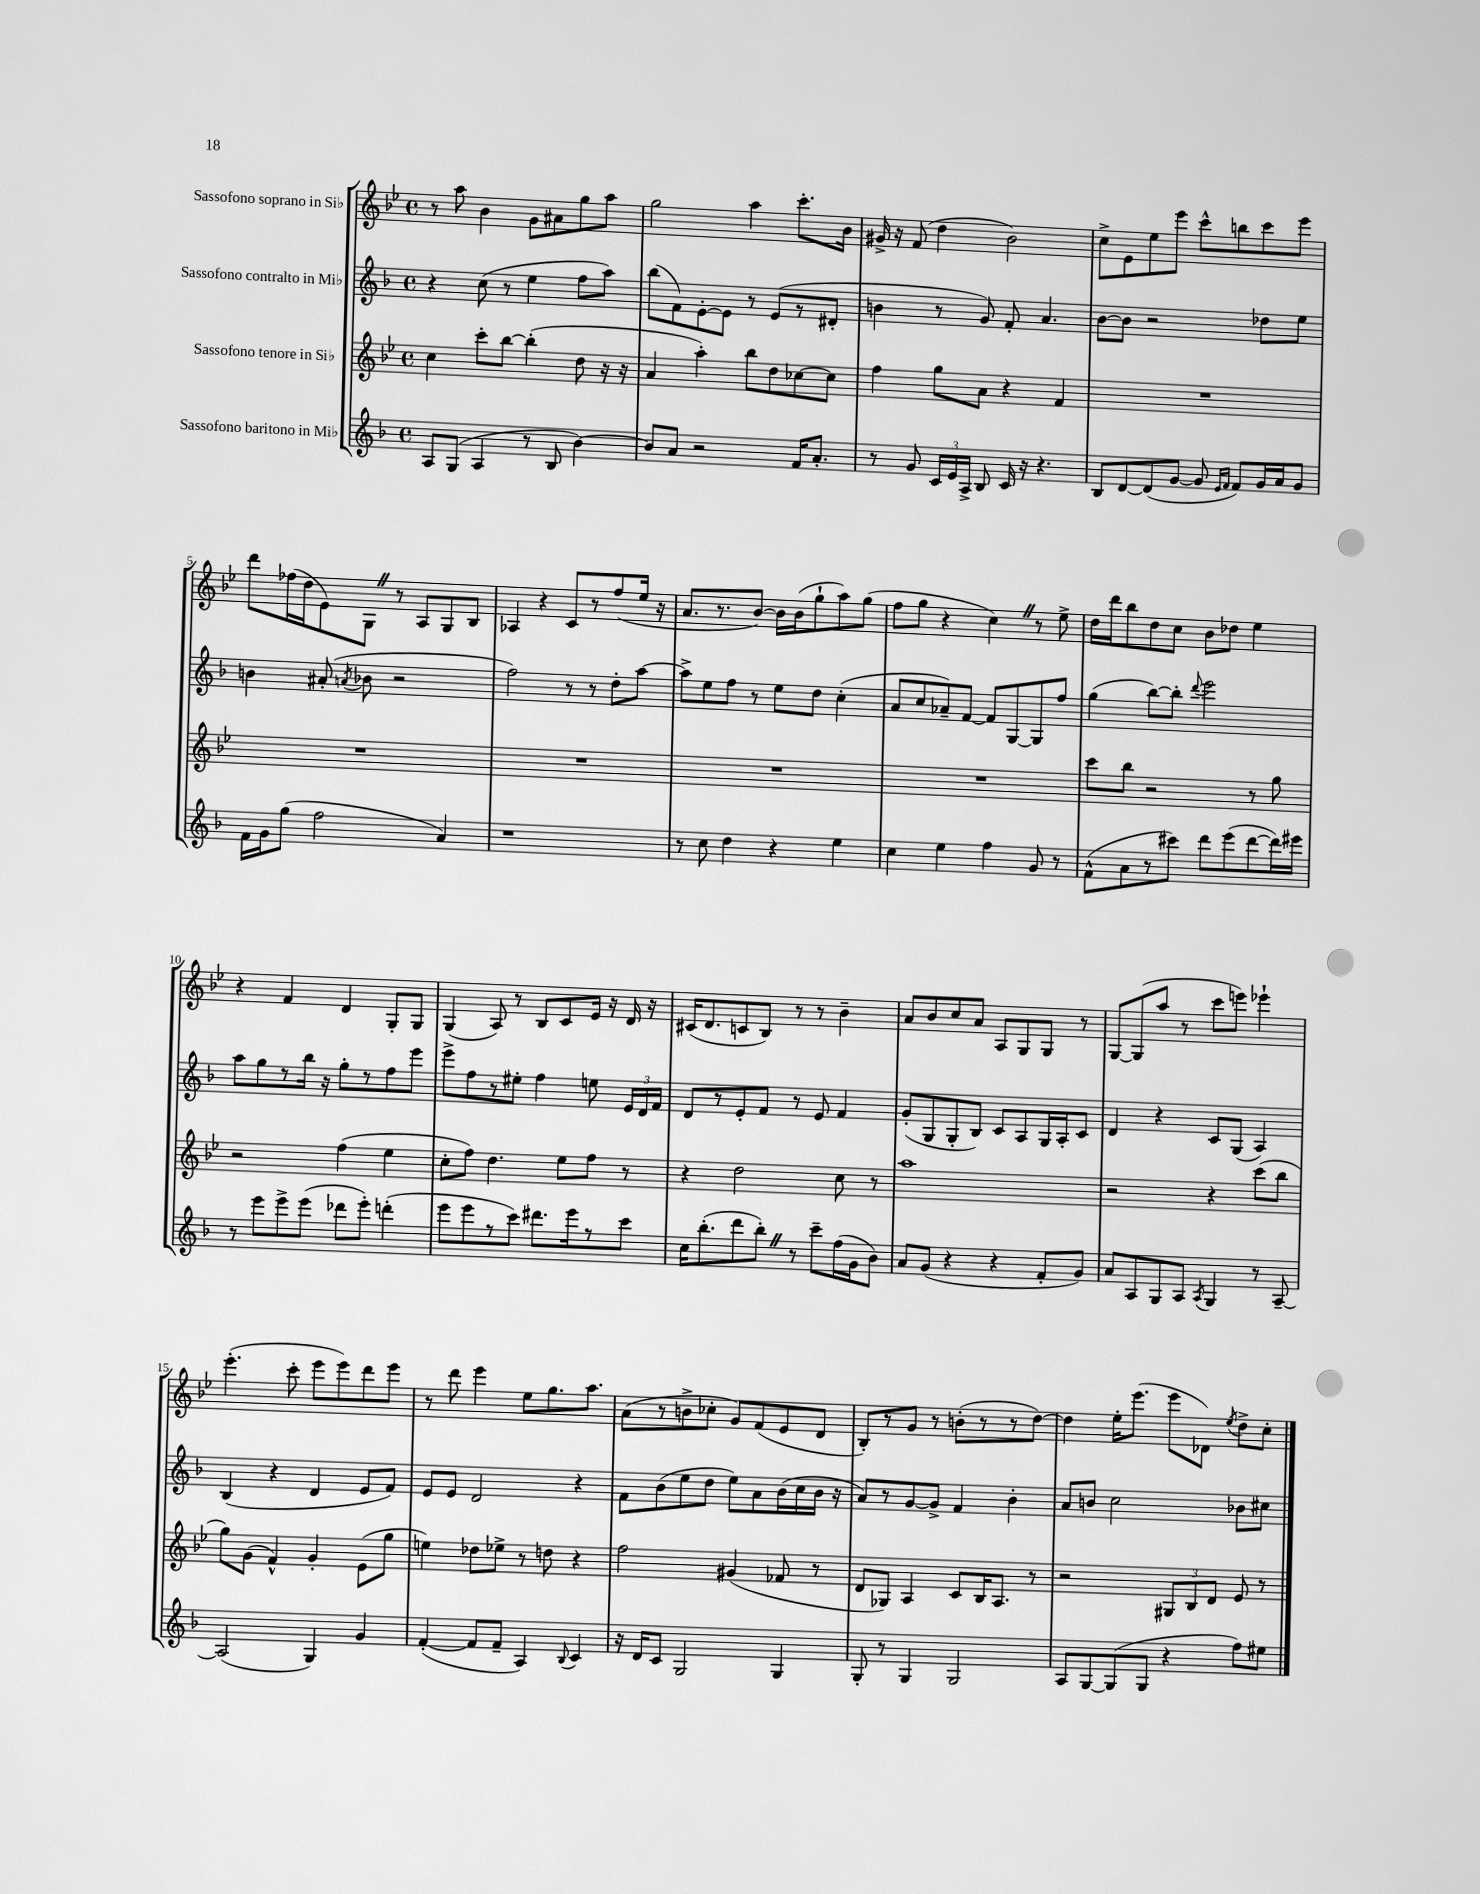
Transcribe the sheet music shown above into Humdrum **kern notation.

**kern	**kern	**kern	**kern
*part4	*part3	*part2	*part1
*staff4	*staff3	*staff2	*staff1
*I"Sassofono baritono in Mi♭	*I"Sassofono tenore in Si♭	*I"Sassofono contralto in Mi♭	*I"Sassofono soprano in Si♭
*clefG2	*clefG2	*clefG2	*clefG2
*k[b-]	*k[b-e-]	*k[b-]	*k[b-e-]
*M4/4	*M4/4	*M4/4	*M4/4
*met(c)	*met(c)	*met(c)	*met(c)
=1	=1	=1	=1
8A/L	4cc\	4r	8r
(8G/J	.	.	8aa\
4A/	8ccc'\L	(8cc\	4b-\
.	[8bb-\J	8r	.
8r	(4bb-'\]	4ee\	8g\L
8B-/	.	.	8a#X\
[4b-\)	8dd\	8ff\L	8gg\
.	16r	8aa\J)	8aa\J
.	16r	.	.
=2	=2	=2	=2
8b-/L]	4a/	(8bb-\L	2gg\
8a/J	.	8f\)	.
2r	4aa'\)	[8e'\	.
.	.	8e\J]	.
.	8bb-\L	8r	4aa\
.	8dd\	(8e/L	.
16f/KL	[8cc-X\	8r	8.ccc'\L
8.a'/J	.	.	.
.	8cc-\J]	8d#X'/J	.
.	.	.	16b-\Jk
=3	=3	=3	=3
8r	4ff\	4bn\	16g#X^/
.	.	.	16r
8g/	.	.	(8f/
24c/LL	8gg\L	8r	4dd\
24e/	.	.	.
24A^/JJ	.	.	.
8B-/	8a\J	8g/)	.
16c/	4r	8f'/	2b-\)
16r	.	.	.
4.r	.	4.a/	.
.	4f/	.	.
=4	=4	=4	=4
8B-/L	1r	[8b-\L	8cc^\L
[8d/	.	8b-\J]	8e-\
(8d/]	.	2r	8ee-\
[8g/J	.	.	8eee-\J
8g/]	.	.	8ccc^^\L
16qqe/LL	.	.	.
16qqf/JJ	.	.	.
8f/L)	.	.	8bbn\
16g/L	.	8dd-X\L	8ccc\
16a/J	.	.	.
8g/J	.	8ee\J	8eee-\J
!!LO:LB:g=z
=5	=5	=5	=5
16f\LL	1r	4bn\	8ddd\L
16g\J	.	.	.
(8gg\J	.	.	(16ff-X\L
.	.	.	16dd\J
2ff\	.	(8a#X'/	8e-\)
.	.	8qan/	.
.	.	8b-X\	8GZ\J
.	.	2r	8r
.	.	.	8A/L
4a/)	.	.	8G/
.	.	.	8B-/J
=6	=6	=6	=6
1r	1r	2ff\)	4A-X/
.	.	.	4r
.	.	8r	8c/L
.	.	8r	8r
.	.	8dd'\L	(8ff/
.	.	[8aa\J	16ee-/Jk
.	.	.	16r
=7	=7	=7	=7
8r	1r	8aa^\L]	8.a/L
8cc\	.	8ee\	.
.	.	.	8.r
4dd\	.	8ff\J	.
.	.	8r	[8b-/J)
4r	.	8ee\L	16b-\LL]
.	.	.	(16b-\J
.	.	8dd\J	8gg`\
4ee\	.	(4cc'\	8aa\)
.	.	.	(8gg\J
=8	=8	=8	=8
4cc\	1r	8a/L	8ff\L
.	.	8cc/	8gg\J
4ee\	.	8a-X~/)	4r
.	.	[8f/J	.
4ff\	.	8f/L]	4ccZ\)
.	.	[8G/	.
8g/	.	8G/]	8r
8r	.	8ff/J	8ee-^\
=9	=9	=9	=9
(8f^^\L	8ccc\L	(4gg\	16dd\LL
.	.	.	16ddd\J
8a\	8bb-\J	.	8bb-\
8r	2r	[8bb-\L)	8dd\
8ccc#X\J)	.	8bb-'\J]	8cc\J
.	.	8qqddd/	.
8ddd\L	.	2eee\	8b-\L
(8eee\	.	.	8dd-X\J
[8ddd\	8r	.	4ee-\
16ddd\L])	8gg\	.	.
16eee#X\JJ	.	.	.
!!LO:LB:g=z
=10	=10	=10	=10
8r	2r	8aa\L	4r
8eee\L	.	8gg\	.
8eee^\	.	8r	4f/
(8eee\J	.	16bb-\Jk	.
.	.	16r	.
8ddd-X\L	(4ff\	8gg'\L	4d/
8eee'\J)	.	8r	.
(4dddn'\	4ee-\	8ff\	8G'/L
.	.	8eee\J	8G/J
=11	=11	=11	=11
8eee\L	8cc'\L	8eee^\L	(4G/
8eee\	8ff\J)	8ff\	.
8r	4.dd\	8r	8A/)
8ccc\J)	.	8ee#X'\J	8r
8.ddd#X\L	.	4ff\	8B-/L
.	8ee-\L	.	8c/
16eee\k	.	.	.
8r	8ff\J	8een\	16e-/Jk
.	.	.	16r
8ccc\J	8r	24e/LL	16d/
.	.	24d/	.
.	.	.	16r
.	.	24f/JJ	.
=12	=12	=12	=12
16cc\KL	4r	8d/L	(16c#X/KL
(8.bb-'\	.	.	8.d/
.	.	8r	.
8ddd\	2dd\	8e'/	8cn/
8bb-'Z\J)	.	8f/J	8B-/J)
8r	.	8r	8r
8ccc~\L	.	8e/	8r
(16ff\L	8cc\	4f/	4b-~\
16g\J	.	.	.
8b-\J)	8r	.	.
=13	=13	=13	=13
8a/L	1aa	(8g'/L	8a/L
(8g/J	.	8G/	8b-/
4r	.	8G'/	8cc/
.	.	8B-/J)	8a/J
4r	.	8c/L	8A/L
.	.	8A/	8G/
8f'/L	.	16G/L	8G/J
.	.	16A'/J	.
8g/J)	.	8c/J	8r
=14	=14	=14	=14
8a/L	2r	4d/	[8G/L
8A/	.	.	(8G/]
8G/	.	4r	8aa/J
8A/J	.	.	8r
8qA/	.	.	.
4G/	4r	8c/L	8ccc\L
.	.	(8G/J	8eeen\J)
8r	(8ccc\L	4A/)	4eee-X`\
[8A~/	8bb-\J	.	.
!!LO:LB:g=z
=15	=15	=15	=15
(2A/]	8gg\L)	(4B-/	(4.eee-'\
.	(8g\J	.	.
.	4f^^/)	4r	.
.	.	.	8ccc'\
4G/)	4g'/	4d/	8eee-\L
.	.	.	8eee-\)
4g/	(8e-\L	8e/L	8ddd\
.	8gg\J	8f/J)	8eee-\J
=16	=16	=16	=16
([4f'/	4een\)	8e/L	8r
.	.	8e/J	8ddd\
8f/L]	8dd-X\L	2d/	4eee-\
8f~/J	8ee-X^\J	.	.
4A/)	8r	.	8ee-\L
.	8ddn\	.	8.gg\
8qqB-/	.	.	.
4c/	4r	4r	.
.	.	.	8.aa\J
=17	=17	=17	=17
16r	2ff\	8f\L	(8a\L
16d/KL	.	.	.
8c/J	.	(8b-\	8r
2G/	.	8ee\	8bn^\
.	.	8dd\J	8cc-X'\J
.	(4g#X/	8ee\L)	8g/L)
.	.	8a\	(8f/
4G/	8f-X/	(16b-\L	8e-/
.	.	16cc\	.
.	8r	16b-\JJ	8d/J
.	.	16r	.
=18	=18	=18	=18
8G'/	8d/L	8a/L)	8B-'/L)
8r	8G-X/J)	8r	8r
4G/	4A/	[8g/	8g/J
.	.	8g^/J]	8r
2G/	8c/L	4f/	(8bn'\L
.	16B-/K	.	8r
.	8.A/J	.	.
.	.	4b-'\	8r
.	8r	.	[8dd\J)
=19	=19	=19	=19
8A/L	2r	8a/L	4dd\]
[8G/	.	8bn/J	.
(8G/]	.	2cc\	16ee-'\KL
.	.	.	(8.eee-\J
8G/J	.	.	.
4r	12G#X/L	.	8eee-\L
.	12B-/	.	.
.	.	.	8d-X\J)
.	12d/J	.	.
.	.	.	8qee-/
8ff\L)	8e-/	8b-X\L	8dd^\L
8ee#X\J	8r	8cc#X\J	8cc'\J
==	==	==	==
*-	*-	*-	*-
